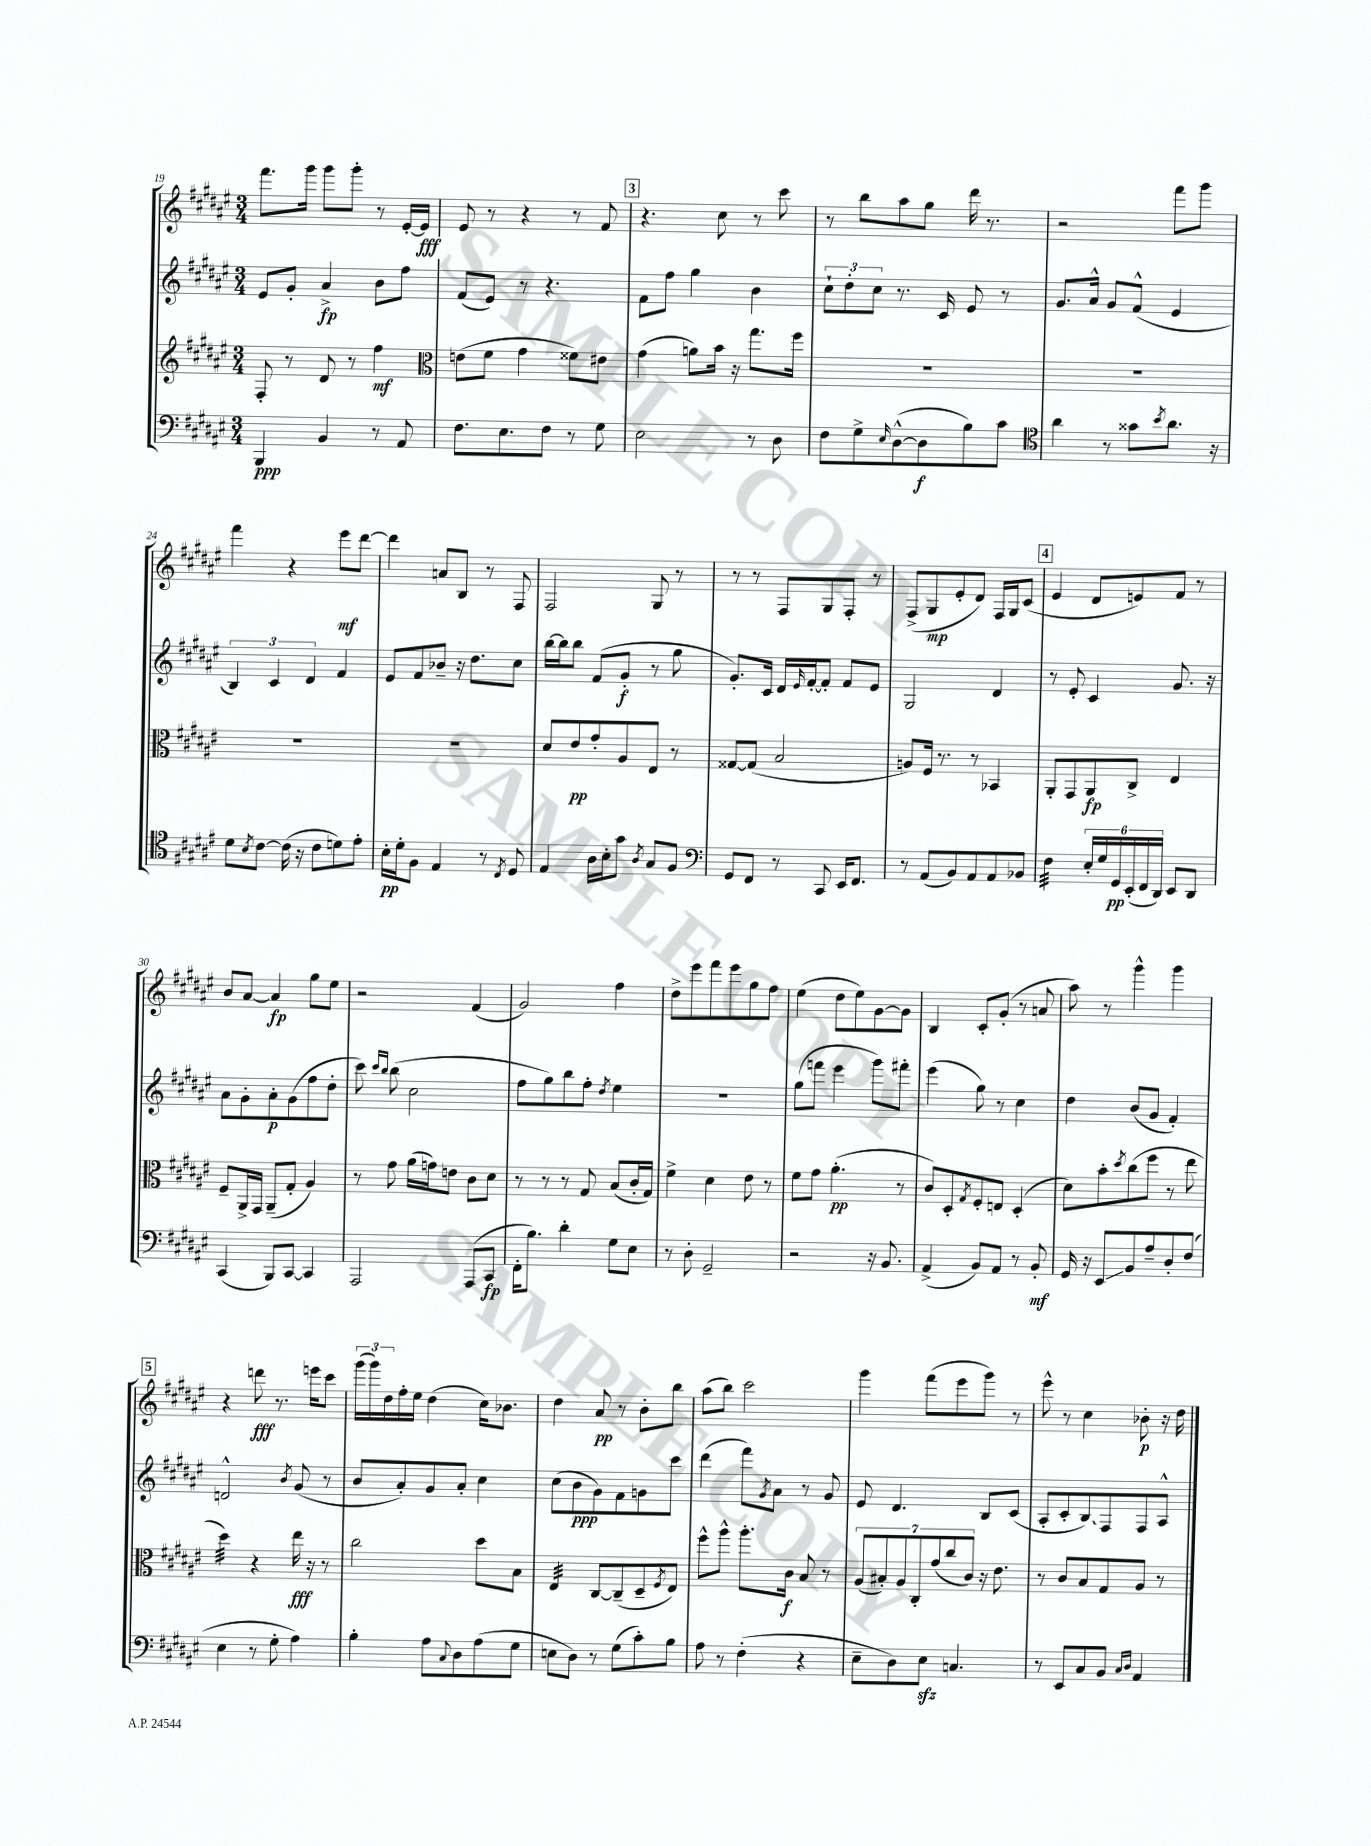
<<
\new StaffGroup <<
\new Staff = "s0" {
    \clef treble \key fis \major \numericTimeSignature \time 3/4
    fis'''8. gis'''16 gis'''8 gis'''8-. r8 eis'16~-. eis'16\fff |
    eis'8 r8 r4 r8 fis'8 |
    \mark \markup { \box "3" } r4. cis''8 r8 cis'''8 |
    r8 b''8 ais''8 gis''8 dis'''16 r8. |
    r2 fis'''8 gis'''8 |
    fis'''4 r4 eis'''8\mf dis'''8~ |
    dis'''4 a'8 b8 r8 fis8 |
    fis2 gis8 r8 |
    r8 r8 fis8 gis8 fis8-. r8 |
    fis8->( gis8\mp eis'8-. dis'8) fis16 gis16 cis'8( |
    \mark \markup { \box "4" } eis'4 dis'8 e'8) fis'8 r8 |
    b'8 ais'8~ ais'4\fp gis''8 eis''8 |
    r2 fis'4( |
    gis'2) fis''4 |
    dis''8-> eis'''8 fis'''8 eis'''8 gis''8 fis''8 |
    eis''4( dis''8 eis''8) gis'8~ gis'8 |
    b4 cis'8-. gis'8-.( r8 a'8 |
    ais''8) r8 gis'''4-^ gis'''4 |
    \mark \markup { \box "5" } r4 d'''8\fff r8. e'''16 cis'''8 |
    \tuplet 3/2 { gis'''16( gis'''16) dis''16 } fis''16-. eis''16 dis''4( cis''16) bes'8. |
    dis''4 ais'8\pp r8 b'8-. b''8 |
    ais''8( b''8) cis'''2 |
    gis'''4 fis'''8( eis'''8 gis'''8) r8 |
    eis'''8-^ r8 cis''4 bes'8-.\p r16 dis''16 \bar "|." |
}
\new Staff = "s1" {
    \clef treble \key fis \major \numericTimeSignature \time 3/4
    eis'8 gis'8-. ais'4->\fp b'8 fis''8 |
    fis'8( eis'8) r8 r4. |
    \mark \markup { \box "3" } fis'8 fis''8 gis''4 b'4 |
    \tuplet 3/2 { cis''8-! dis''8-. cis''8 } r8. cis'16 eis'8 r8 |
    gis'8. ais'16-^ gis'8 fis'8-^( eis'4 |
    \tuplet 3/2 { b4) cis'4 dis'4 } fis'4 |
    eis'8 fis'8 bes'8-- r16 dis''8. cis''8 |
    b''16~ b''16 b''8 fis'8( gis'8-.\f r8 gis''8 |
    gis'8.-.) cis'16 dis'16 \grace { eis'16 } fis'16~-. fis'8-. fis'8 eis'8 |
    gis2 dis'4 |
    \mark \markup { \box "4" } r8 eis'8-. cis'4 gis'8. r16 |
    ais'8 gis'8-. ais'8-.\p gis'8( fis''8 dis''8-. |
    cis'''8) \grace { cis'''16 b''16 } b''8( cis''2 |
    fis''8 gis''8) b''8 fis''8-. \acciaccatura { dis''8 } eis''4 |
    R2. |
    gis''8( f'''8 eis'''4 gis'''8) fis'''8-. |
    eis'''4( gis''8) r8 cis''4 |
    dis''4 b'8( gis'8 fis'4-.) |
    \mark \markup { \box "5" } d'2-^ \acciaccatura { b'8 } gis'8( r8 |
    b'8 ais'8-.) gis'8 ais'8-. cis''4 |
    cis''8( b'8\ppp gis'8) fis'8 g'8 cis'''8 |
    dis'''4( fis'''8) \acciaccatura { gis'8 } ais'8 r8 gis'8 |
    eis'8 dis'4. b8 cis'8( |
    ais8-. cis'8-. \once \override Glissando.style = #'zigzag b8\glissando) fis8 fis8 ais8-^ \bar "|." |
}
\new Staff = "s2" {
    \clef treble \key fis \major \numericTimeSignature \time 3/4
    fis8-. r8 dis'8 r8 fis''4\mf |
    \clef alto e'8( fis'8 gis'4 fisis'8) eis'8 |
    \mark \markup { \box "3" } gis'4( a'8) b'16 r16 gis''8. fis''16 |
    R2. |
    R2. |
    R2. |
    R2. |
    dis'8 eis'8\pp gis'8-. ais8 eis8 r8 |
    gisis8~ gisis8( b2 |
    a8) fis16 r8. r8 bes,4 |
    \mark \markup { \box "4" } ais,8-. gis,8 ais,8\fp cis8-> eis4 |
    fis8-- ais,16-> gis,16 ais,8--( gis8-. ais4) |
    r8 gis'8 ais'16( g'16) e'8 cis'8 dis'8 |
    r8 r8 r8 gis8 b8( cis'16-. gis16) |
    fis'4-> dis'4 eis'8 r8 |
    fis'8 gis'8 ais'4.-.\pp( r8 |
    cis'8) dis8-. \acciaccatura { gis8 } fis8-. e8 dis4-.( |
    dis'8) b'8-. \acciaccatura { dis''8 } cis''8( fis''8 r8 eis''8 |
    \mark \markup { \box "5" } dis''4:32) r4 eis''16\fff r16 r8 |
    cis''2 dis''8 b8 |
    eis4:32 cis8~ cis8--( dis8-- \acciaccatura { fis8 } eis8) |
    fis''8-^ ais''8-^ ais''8.-. cis'16\f b8 r8 |
    \tuplet 7/4 { ais8( bis8-.) ais8 cis8-. gis'8( cis''8 cis'8) } r16 eis'8. |
    r8 cis'8 b8 gis8 ais8 r8 \bar "|." |
}
\new Staff = "s3" {
    \clef bass \key fis \major \numericTimeSignature \time 3/4
    b,,4\ppp b,4 r8 ais,8 |
    fis8. eis8. fis8 r8 gis8 |
    \mark \markup { \box "3" } eis2 r8 dis8 |
    fis8 gis8-> \grace { eis16 } dis8~-^( dis8\f b8) cis'8 |
    \clef tenor ais'4 r8 gisis'8 \acciaccatura { b'8 } ais'8. r16 |
    dis'8 \acciaccatura { b8 } cis'8~ cis'16( r16 cis'8 d'8) eis'8-. |
    b16-.\pp dis'16-. fis8 eis4 r8 \acciaccatura { cis8 } dis8 |
    eis4 ais16 b16-. gis'8 \acciaccatura { ais8 } gis8 fis8 |
    \clef bass gis,8 fis,8 r8 cis,8 eis,16 fis,8. |
    r8 ais,8( b,8) ais,8 ais,8 bes,8 |
    \mark \markup { \box "4" } fis4:32 \tuplet 6/4 { eis16-. gis16 gis,16\pp eis,16-.( fis,16 dis,16) } eis,8 dis,8 |
    cis,4( b,,8) cis,8~ cis,4 |
    ais,,2 ais,,8( cis,8\fp |
    fis,16-. b8.) dis'4-. gis8 eis8 |
    r8 dis8-. gis,2-- |
    r2 r16 b,8. |
    ais,4->( b,8) ais,8 r8 b,8-.\mf |
    gis,16 r16 eis,8\glissando b,8 ais8-- dis8-. fis8( |
    \mark \markup { \box "5" } eis4 r8 gis8-. ais4) |
    b4-. ais8 \appoggiatura { cis8 } dis8 ais8( gis8 |
    e8 dis8) r8 gis8( cis'8-.) b8 |
    ais8 r8 fis4-.( r4 |
    eis8-- dis8) eis8\sfz c4. |
    r8 eis,8 cis8 b,8 \grace { cis16 dis16 } ais,4 \bar "|." |
}
>>
>>
\layout { \context { \Score currentBarNumber = #19 } }
